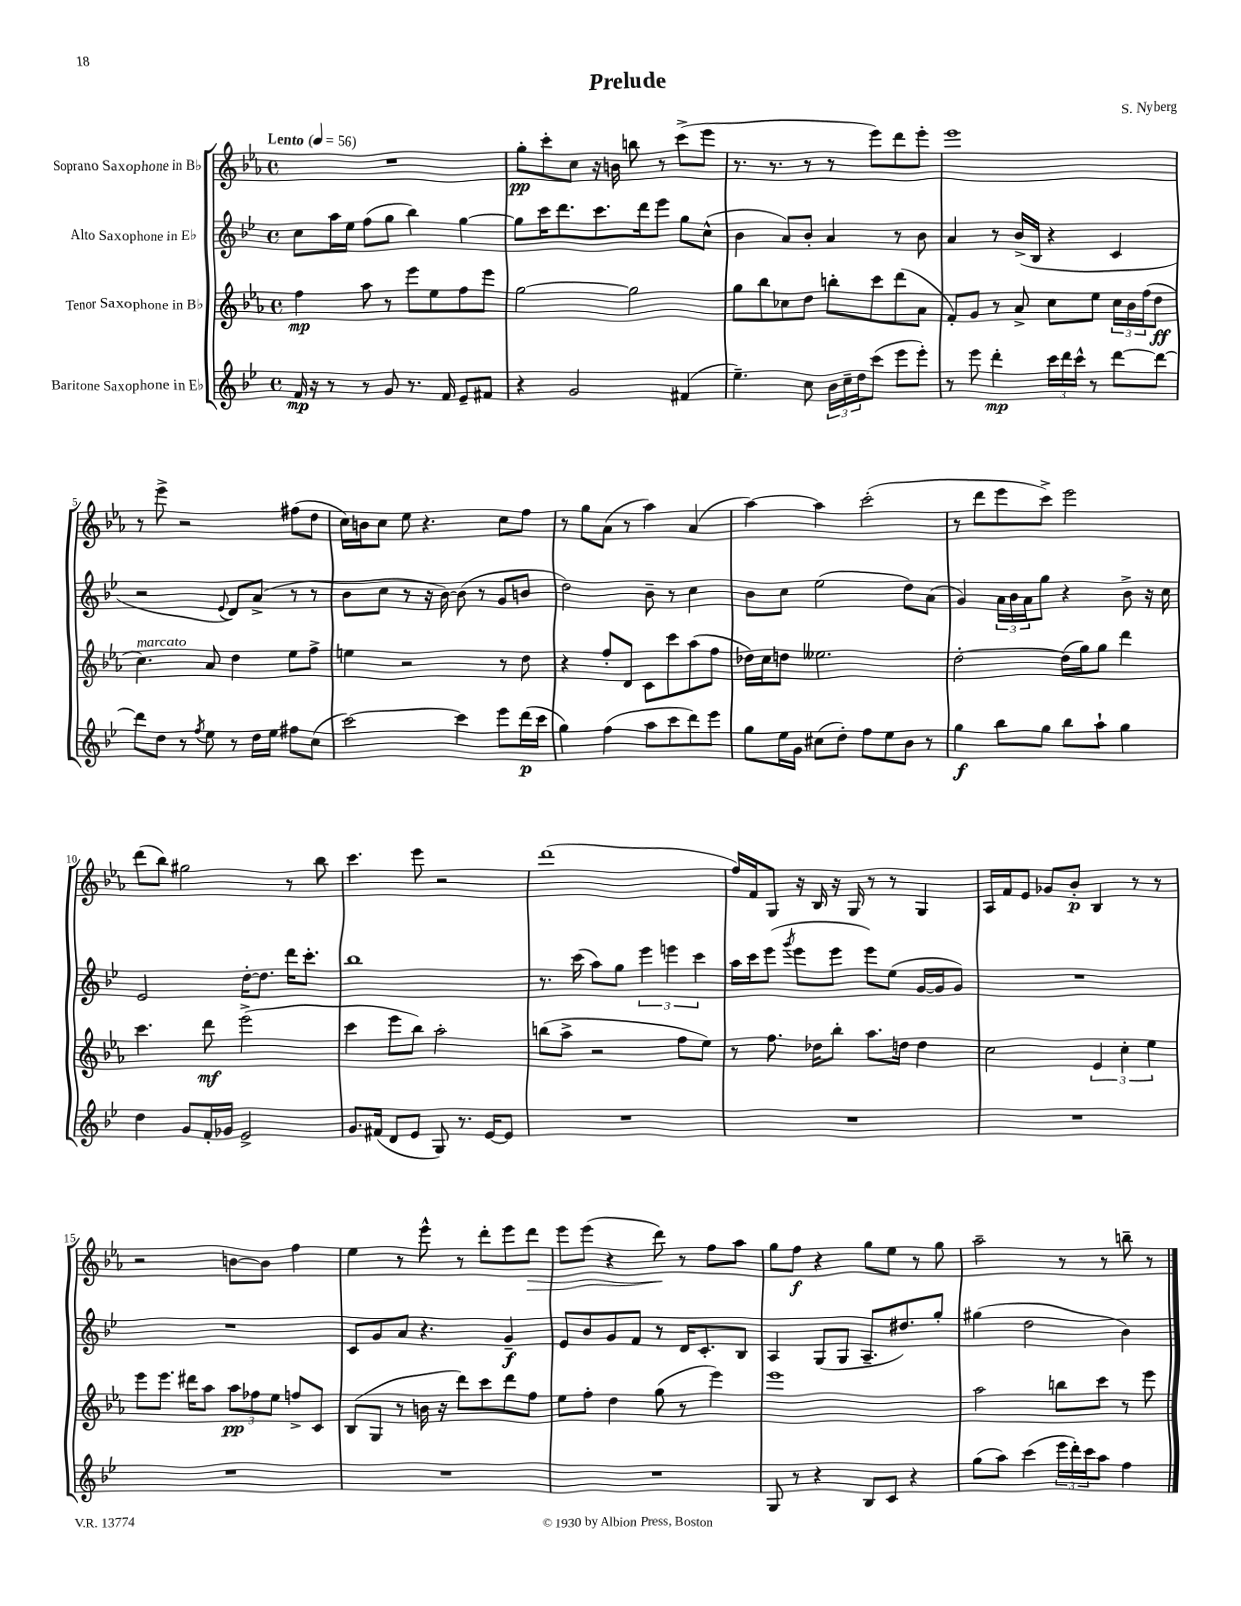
\header { title = "Prelude" composer = "S. Nyberg" }
<<
\new StaffGroup <<
\new Staff = "s0" \with { instrumentName = "Soprano Saxophone in Bb" } {
    \clef treble \key ees \major \defaultTimeSignature \time 4/4 \tempo "Lento" 4 = 56
    R1 |
    g''8-.\pp c'''8-. c''8 r16 b'16 b''8 r8 c'''8->( ees'''8 |
    r8. r8. r8 r8 ees'''8) d'''8 ees'''8-. |
    ees'''1 |
    r8 ees'''8-> r2 fis''8( d''8 |
    c''16) b'16 c''8 ees''8 r4. c''8 f''8 |
    r8 g''8 aes'8( r8 aes''4) aes'4( |
    aes''4~) aes''4 c'''2-.( |
    r8 d'''8 ees'''8 c'''8->) ees'''2 |
    d'''8( bes''8) gis''2 r8 bes''8 |
    c'''4. ees'''8 r2 |
    d'''1( |
    f''16) f'16 g8 r16 bes16 r16 g16 r8 r8 g4 |
    aes16 f'16 ees'8 ges'8 bes'8-.\p bes4 r8 r8 |
    r2 b'8~ b'8 f''4 |
    ees''4 r8 ees'''8-^ r8 d'''8-. ees'''8 d'''8\> |
    ees'''8 ees'''8( r4 d'''8\!) r8 f''8 aes''8 |
    g''8 f''8\f r4 g''8 ees''8 r8 g''8 |
    aes''2-- r8 r8 b''8-- r8 \bar "|." |
}
\new Staff = "s1" \with { instrumentName = "Alto Saxophone in Eb" } {
    \clef treble \key bes \major \defaultTimeSignature \time 4/4
    c''8 a''16 ees''16 f''8( g''8 bes''4) g''4~ |
    g''8 c'''16 d'''8. c'''8. d'''16 ees'''8 g''8 c''8-^( |
    bes'4 a'8) bes'8-. a'4 r8 bes'8 |
    a'4 r8 bes'16->( bes16 r4 c'4 |
    r2 \appoggiatura { ees'8 } d'8) a'8->( r8 r8 |
    bes'8 c''8 r8 r16 bes'16~) bes'8( r8 g'8 b'8 |
    d''2) bes'8-- r8 c''4 |
    bes'8 c''8 ees''2( d''8) a'8( |
    g'4) \tuplet 3/2 { a'16 bes'16 a'16 } g''8 r4 bes'8-> r16 c''16 |
    ees'2 d''16~-. d''8. d'''16 c'''8.-. |
    bes''1 |
    r8. c'''16( a''8) g''8 \tuplet 3/2 { ees'''4 e'''4 c'''4 } |
    a''16 c'''16 ees'''8( \acciaccatura { g'''8 } ees'''8 ees'''8 ees'''8) ees''8( g'16~ g'16 g'8) |
    R1 |
    R1 |
    c'8 g'8 a'8 r4. g'4--\f |
    ees'8 bes'8 g'8 f'8 r8 d'16 c'8.-. bes8 |
    a4 g8( g8 a8.-- dis''8.) g''8-. |
    gis''4( d''2 bes'4) \bar "|." |
}
\new Staff = "s2" \with { instrumentName = "Tenor Saxophone in Bb" } {
    \clef treble \key ees \major \defaultTimeSignature \time 4/4
    f''4\mp aes''8 r8 ees'''8 ees''8 f''8 ees'''8 |
    g''2~ g''2 |
    g''8 bes''8 ces''8 d''8 b''8-. c'''8 d'''8( aes'8 |
    f'8-.) g'8 r8 aes'8-> c''8 ees''8 \tuplet 3/2 { c''16 bes'16 f''16( } d''8\ff |
    c''4.^\markup { \italic "marcato" }) aes'8 d''4 ees''8 f''8-> |
    e''4 r2 r8 d''8 |
    r4 f''8-. d'8 c'8 c'''8 aes''8( f''8 |
    des''16) c''16 d''8 eeses''2. |
    d''2~-. d''16( g''16) g''8 d'''4 |
    c'''4. d'''8\mf ees'''2->( |
    c'''4 ees'''8 bes''8) aes''2-. |
    b''8( aes''8-> r2 f''8 ees''8) |
    r8 f''8. des''16 bes''8-. aes''8. d''16 d''4 |
    c''2 \tuplet 3/2 { ees'4 c''4-. ees''4 } |
    ees'''8 ees'''8. dis'''16 aes''8 \tuplet 3/2 { aes''8\pp fes''8 ees''8 } f''8-> c'8 |
    bes8( g8 r8 b'16 r16 d'''8) c'''8 d'''8 f''8 |
    ees''8 f''8-. d''4 g''8( r8 ees'''4) |
    ees'''1 |
    aes''2 b''8 c'''8 r8 ees'''8 \bar "|." |
}
\new Staff = "s3" \with { instrumentName = "Baritone Saxophone in Eb" } {
    \clef treble \key bes \major \defaultTimeSignature \time 4/4
    f'16\mp r16 r8 r8 g'8 r8. f'16 ees'8-- fis'8 |
    r4 g'2 fis'4( |
    ees''4.--) c''8 \tuplet 3/2 { bes'16 c''16-- d''16 } c'''8( ees'''8 ees'''8-.) |
    r8 ees'''8 d'''4-.\mp \tuplet 3/2 { c'''16 d'''16 c'''16-^ } r8 d'''8~ d'''8~ |
    d'''8 d''8 r8 \acciaccatura { f''8 } ees''8 r8 d''16 ees''16 fis''8 c''8( |
    c'''2~) c'''4 ees'''8 d'''16\p( c'''16 |
    g''4) f''4( a''8 c'''8 d'''8) ees'''8 |
    g''8 ees''16 g'16 cis''8( d''8-.) f''8 ees''8 bes'8 r8 |
    g''4\f bes''8 g''8 bes''8 a''8-! g''4 |
    d''4 g'8 f'16-. ges'16 ees'2-> |
    g'8. fis'16( d'8 ees'8 g8) r8. ees'16~ ees'8 |
    R1 |
    R1 |
    R1 |
    R1 |
    R1 |
    R1 |
    g8 r8 r4 bes8 c'8 r4 |
    g''8( a''8) c'''4( \tuplet 3/2 { ees'''16 d'''16-.) c'''16 } a''8 f''4 \bar "|." |
}
>>
>>
